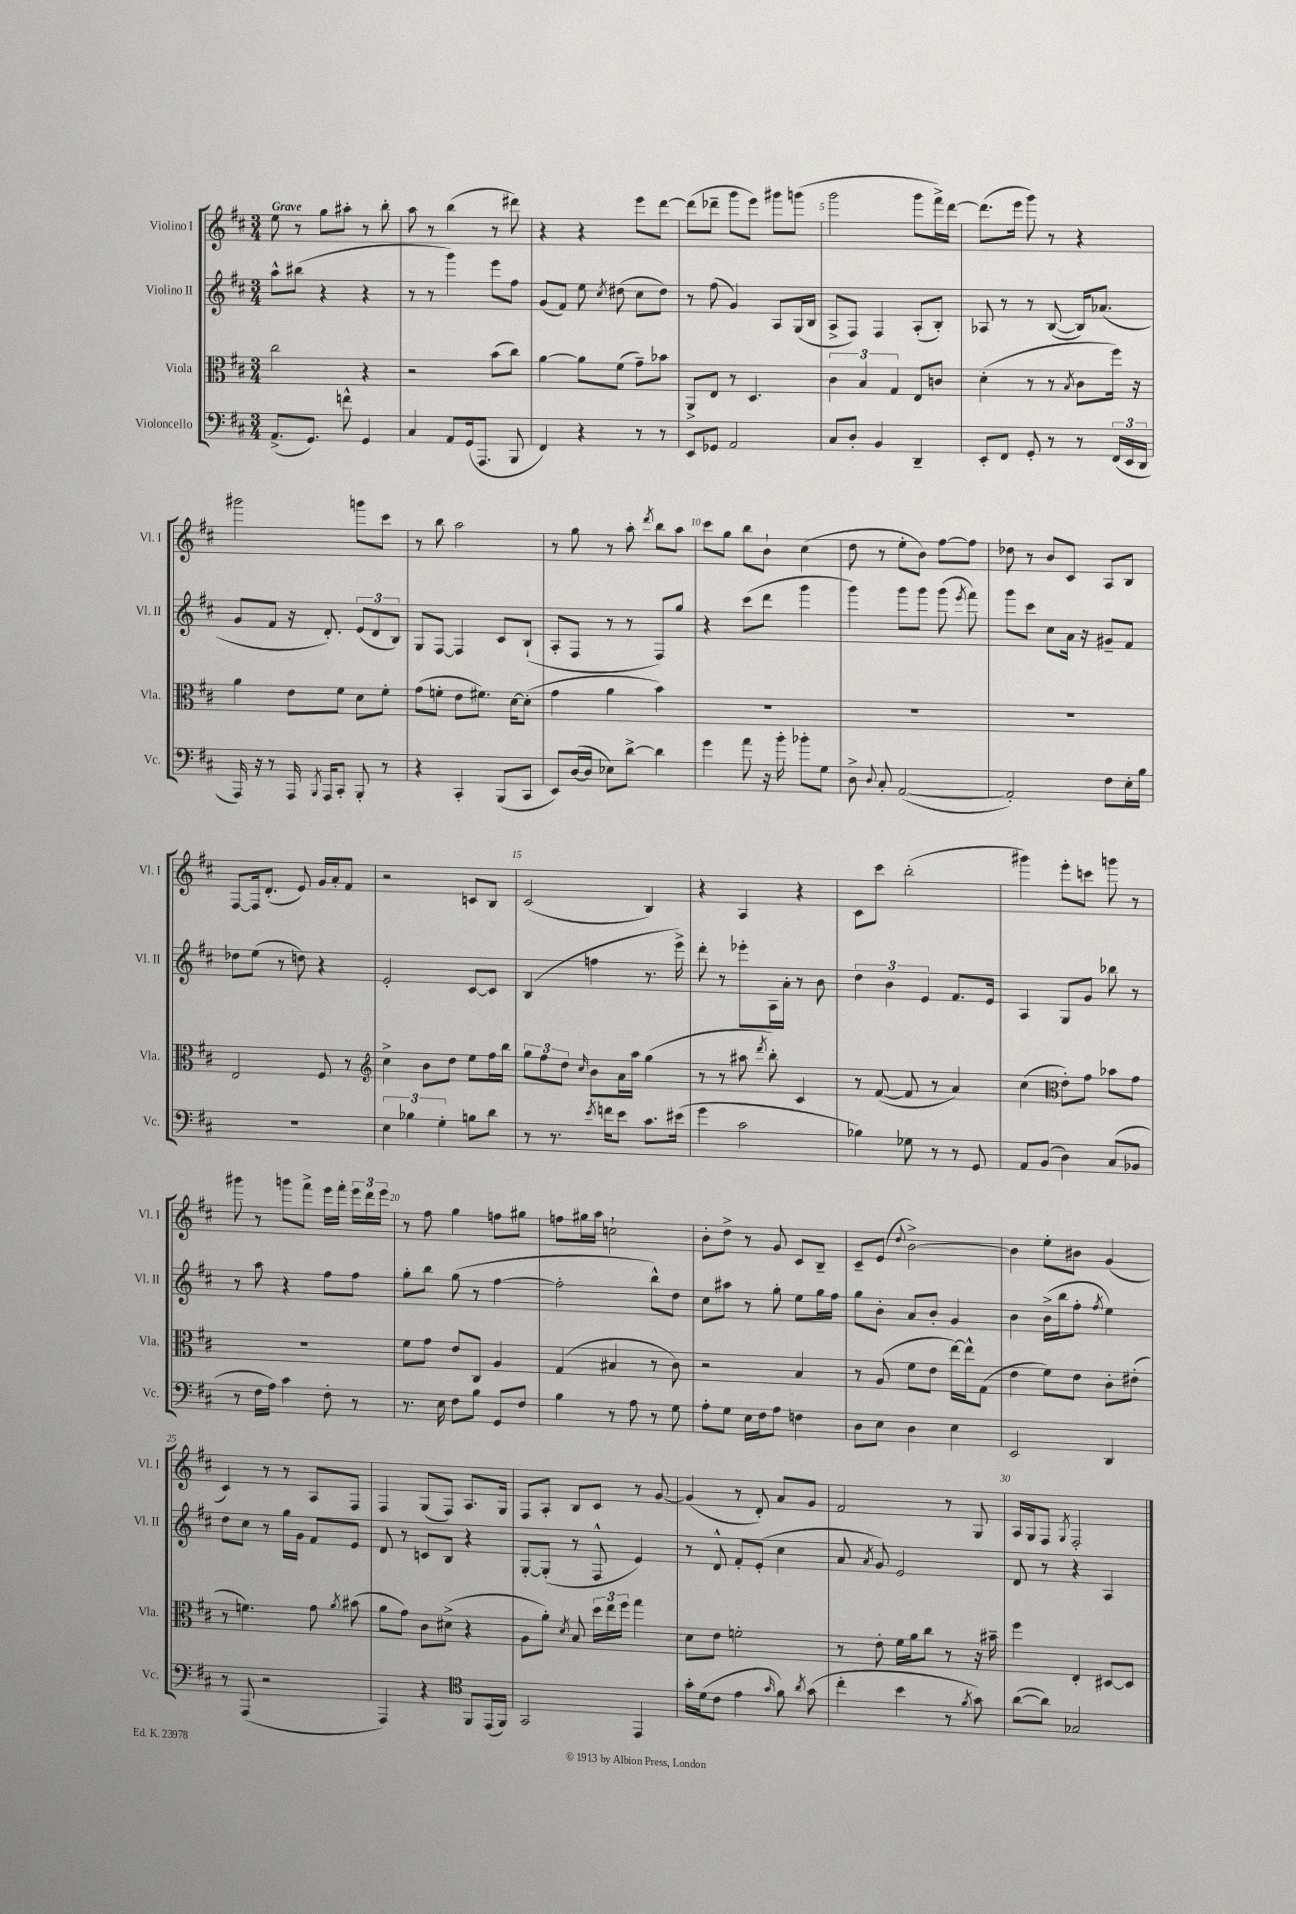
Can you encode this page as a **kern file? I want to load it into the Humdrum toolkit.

**kern	**kern	**kern	**kern
*staff4	*staff3	*staff2	*staff1
*clefF4	*clefC3	*clefG2	*clefG2
*k[f#c#]	*k[f#c#]	*k[f#c#]	*k[f#c#]
*M3/4	*M3/4	*M3/4	*M3/4
(8.AA^/L	2cc#\	8aa^^\L	8ee\
.	.	(8bb#\J	8r
8.GG/J)	.	.	.
.	.	4r	8gg\L
8f^^\	.	.	8aa#'\J
4GG/	4r	4r	8r
.	.	.	8bb'\
=	=	=	=
4C#/	2r	8r	8aa\
.	.	8r	8r
8AA/L	.	4ggg\)	(4bb\
(16GG/k	.	.	.
8.AAA/J	.	.	.
.	(8b\L	8eee\L	8r
8BBB/	8cc#\J)	8ff#\J	8ddd#\)
=	=	=	=
4FF#/)	[4a\	(8g/L	4r
.	.	8f#/J)	.
4r	8a\]L	8ee\	4r
.	.	8qcc#/	.
.	(8f#\J	(8dd#\	.
8r	8g~\L)	8cc#\L	8eee\L
8r	8b-\J	8dd#\J)	[8ddd\J
=	=	=	=
8EE/L	8AA^/L	8r	(8ddd\]L
8GG-/J	8E/J	(8ff#\	8ddd-~\J
2AA/	8r	4g/)	8ggg\L
.	4.D/	.	8eee\J)
.	.	8A/L	8ggg#\L
.	.	(16G/L	(8ggg\J
.	.	16B/JJ	.
=	=	=	=
8C#/L	6c#\	8A^/L	2ggg\
8D'/J	.	8F#/J)	.
.	6B/	.	.
4BB/	.	4F#/	.
.	6G/	.	.
4DD~/	8E/L	(8A'/L	8ggg\L
.	8c/J	8B'/J)	16fff#^\L)
.	.	.	[16ddd\JJ
=	=	=	=
8EE'/L	(4d'\	8A-/	(8.ddd\]L
8FF#/J	.	8r	.
.	.	.	16eee\Jk
8GG'/	8r	8r	8ggg\)
8r	8r	([8B/	8r
.	8qB/	.	.
8r	8c#\L	16B/]LK)	4r
.	.	(8.a-/J	.
(24FF#/LL	16ff#\Jk)	.	.
24EE/	.	.	.
.	16r	.	.
24DD/JJ	.	.	.
=	=	=	=
16AAA/)	4a\	8g/L	2ggg#\
16r	.	.	.
8r	.	8f#/J	.
16AAA/	8e\L	16r	.
8qBBB/	.	.	.
16AAA/LK	.	8.d'/)	.
8CC#'/J	8f#\J	.	.
8BBB'/	8d\L	(12e/L	8ggg\L
.	.	12d/	.
8r	8f#'\J	.	8ccc#\J
.	.	12B/J)	.
=	=	=	=
4r	(8g\L	8G/L	8r
.	8f'\J	[8F#/J	8bb\
4CC#'/	8e\L	4F#/]	2aa\
.	8.f#\J)	.	.
(8BBB/L	.	8c#/L	.
.	[16d\LK	.	.
8CC#/J	(8d'\]J	(8B`/J	.
=	=	=	=
8EE/L)	4g\	8A'/L	8r
([16D/L	.	8F#/J	8gg\
16D/]JJ	.	.	.
8E-\L)	4a\	8r	8r
[8d^\J	.	8r	8aa'\
.	.	.	8qddd/
4d\]	4b\)	8F#/L)	8bb\L
.	.	8gg/J	8aa\J
=	=	=	=
4g\	2.r	4r	8ccc#\L
.	.	.	8gg\J
8a\	.	(8ccc#\L	8bb\L
16r	.	8ddd\J	8b`\J
16b'\	.	.	.
8b-'\L	.	4ggg\	(4cc#\
8G\J	.	.	.
=	=	=	=
8D^\	2.r	4ggg\)	8dd\
8qqD/	.	.	.
8C#'/	.	.	8r
([2AA/	.	8ggg\L	8ee'\L
.	.	8ggg\J	8b\J)
.	.	(8ggg\	[8ff#\L
.	.	8qeee/	.
.	.	8fff#\)	8ff#\]J
=	=	=	=
2AA'/])	2.r	8ggg\L	8dd-\
.	.	8ccc#\J	8r
.	.	8cc#\L	8b/L
.	.	16a\Jk	8c#/J
.	.	16r	.
8F#\L	.	8g#~/L	8A/L
16E'\L	.	8f#/J	8B/J
16B\JJ	.	.	.
=	=	=	=
2.r	2E/	8dd-\L	[8F#/L
.	.	(8ee\J	16F#/]k
.	.	.	(8.d'/J
.	.	8r	.
.	.	8dd\)	8e/)
.	8F#/	4r	16g/LL
.	.	.	16a'/J
.	8r	.	8f#/J
=	=	=	=
*	*clefG2	*	*
6E\	4cc#^\	2e'/	2r
6B-\	.	.	.
.	8b\L	.	.
6G'\	.	.	.
.	8dd\J	.	.
8B\L	8ee\L	[8c#/L	8c/L
8d\J	16ff#\L	8c#/]J	8B/J
.	16bb\JJ	.	.
=	=	=	=
8r	12gg\L	(4B/	(2c#/
.	12ff#\	.	.
8.r	.	.	.
.	12dd\J	.	.
.	16qqcc#/	.	.
.	8b\L	4ff\	.
8qe/	.	.	.
16f\LK	.	.	.
8e\J	16a\L	.	.
.	16aa\JJ	.	.
8.c#\L	(4gg\	8.r	4B/)
(16e#\Jk	.	16eee^\)	.
=	=	=	=
4g\	8r	8ddd'\	4r
.	8r	8r	.
2c#\	8aa#\	8eee-'\L	4A/
.	8qddd/	.	.
.	8bb'\)	16A\L	.
.	.	16a'\JJ	.
.	4c#/	8r	4r
.	.	8b\	.
=	=	=	=
4B-\)	8r	6dd\	8c#\L
.	([8f#/	.	8ccc#\J
.	.	6b\	.
8G-\	8f#/]	.	(2bb'\
.	.	6e/	.
8r	8r	.	.
8r	4a/)	8.f#/L	.
8GG/	.	.	.
.	.	16e/Jk	.
=	=	=	=
8AA/L	(4cc#\	4A/	4ggg#\)
(8BB/J	.	.	.
*	*clefC3	*	*
4D\)	8e'\L)	8G/L	8eee'\L
.	8g\J	8g/J	8ccc\J
(8C#/L	8b-\L	8bb-\	8ggg\
8BB-/J	8g\J	8r	8r
=	=	=	=
8r	2.r	8r	8ggg#\
16F#\LL	.	8aa\	8r
16A\JJ)	.	.	.
4c#\	.	4r	8ggg\L
.	.	.	8fff#^\J
8F#'\	.	8ff#\L	16eee\LL
.	.	.	16fff#'\JJ
8r	.	8ff#\J	24eee\LL
.	.	.	24ddd\
.	.	.	24eee\JJ
=	=	=	=
8.r	8f#\L	8gg'\L	8r
.	8g\J	8bb\J	8ff#\
16E\	.	.	.
8F#\L	8e/L	(8gg\	4gg\
8B\J	8C#/J	8r	.
8GG/L	4A/	[4ff#\	8ff\L
8F#/J	.	.	8gg#\J
=	=	=	=
4B\	(4G/	2ff#'\]	8ff\L
.	.	.	16gg#\L
.	.	.	16aa\JJ
8r	4B#/	.	2cc`\
8A\	.	.	.
8r	8r	8bb^^\L)	.
8G\	8c#\)	8dd\J	.
=	=	=	=
8A'\L	2r	8cc#\L	8b'\L
8G\J	.	8aa#\J	8dd^\J
16E\LL	.	8r	8r
16F#\J	.	.	.
8A\J	.	8gg'\	8g/
4F\	4B/	8ee\L	8c#/L
.	.	16gg\L	8B~/J
.	.	16ff#\JJ	.
=	=	=	=
8D\L	8r	8gg\L	8c#~/L
8E\J	(8A/	8b'\J	(8e/J
.	.	.	8qqdd/
4D\	8f#\L	8a/L	[2b^\)
.	8e\J	8b'/J	.
4E\	[16ee\LL)	4g/	.
.	16ee^^\]J	.	.
.	(8G\J	.	.
=	=	=	=
2EE/	4e\	4b\	4b\]
.	8f#\L)	(16b^\LL	8ee'\L
.	.	16bb\J	.
.	8e\J	8ff#'\J	8b#\J
.	.	8qff#/	.
4DD/	8c#'\L	4ee\)	(4g/
.	(8e#'\J	.	.
=	=	=	=
8r	8r	8dd\L	4c#/)
(8AAA/	4.f\)	8cc#\J	.
2r	.	8r	8r
.	.	16gg\LL	8r
.	.	16g\JJ	.
.	8g\	8f#/L	8A/L
.	8qa/	.	.
.	(8b#\	8e/J	8F#/J
=	=	=	=
4AAA/)	8a\L	8d/	4F#/
.	8g\J)	8r	.
4r	8c#\L	8c/L	(8G/L
.	(8d#^\J	8B/J	8F#/J)
*clefC4	*	*	*
8FF#/L	4r	4r	8.A/L
(16EE/L	.	.	.
16FF#/JJ)	.	.	16G/Jk
=	=	=	=
2GG/	8A\L	[8G'/L	8F#/L
.	8a'\J)	(8G'/]J	8A'/J
.	8qd/	.	.
.	8B/	8r	8B/L
.	24dd\LL	8F#^^/	8c#/J
.	24ee\	.	.
.	24ff#\JJ	.	.
4EE/	4gg\	4e/)	8r
.	.	.	[8g/
=	=	=	=
16g'\LL	8d\L	8r	(4g/]
(16d\J	.	.	.
8c#\J	8e\J	8d^^/	.
4e\	2f'\	8f#'/L	8r
.	.	(8e'/J	8d'/)
16qqg/	.	.	.
8f#\)	.	4cc#\	8a/L
8qa/	.	.	.
(8g\	.	.	8g/J
=	=	=	=
4cc#'\	8r	8a/	2f#/
.	.	8qa/	.
.	8e'\	8g/)	.
4b\	16f#\LL	2e/	.
.	16a\J	.	.
.	8cc#\J	.	.
8r	8r	.	8r
8qf#/	.	.	.
8g\)	16r	.	8G/
.	16b#~\	.	.
=	=	=	=
([8a\L	4ff#\	8d/	16A/LL
.	.	.	16G/J
8a\]J)	.	8r	8F#/J
.	.	.	8qG/
2G-/	4E'/	4r	2F#'/
.	[8D#/L	4A/	.
.	8D#/]J	.	.
==	==	==	==
*-	*-	*-	*-
